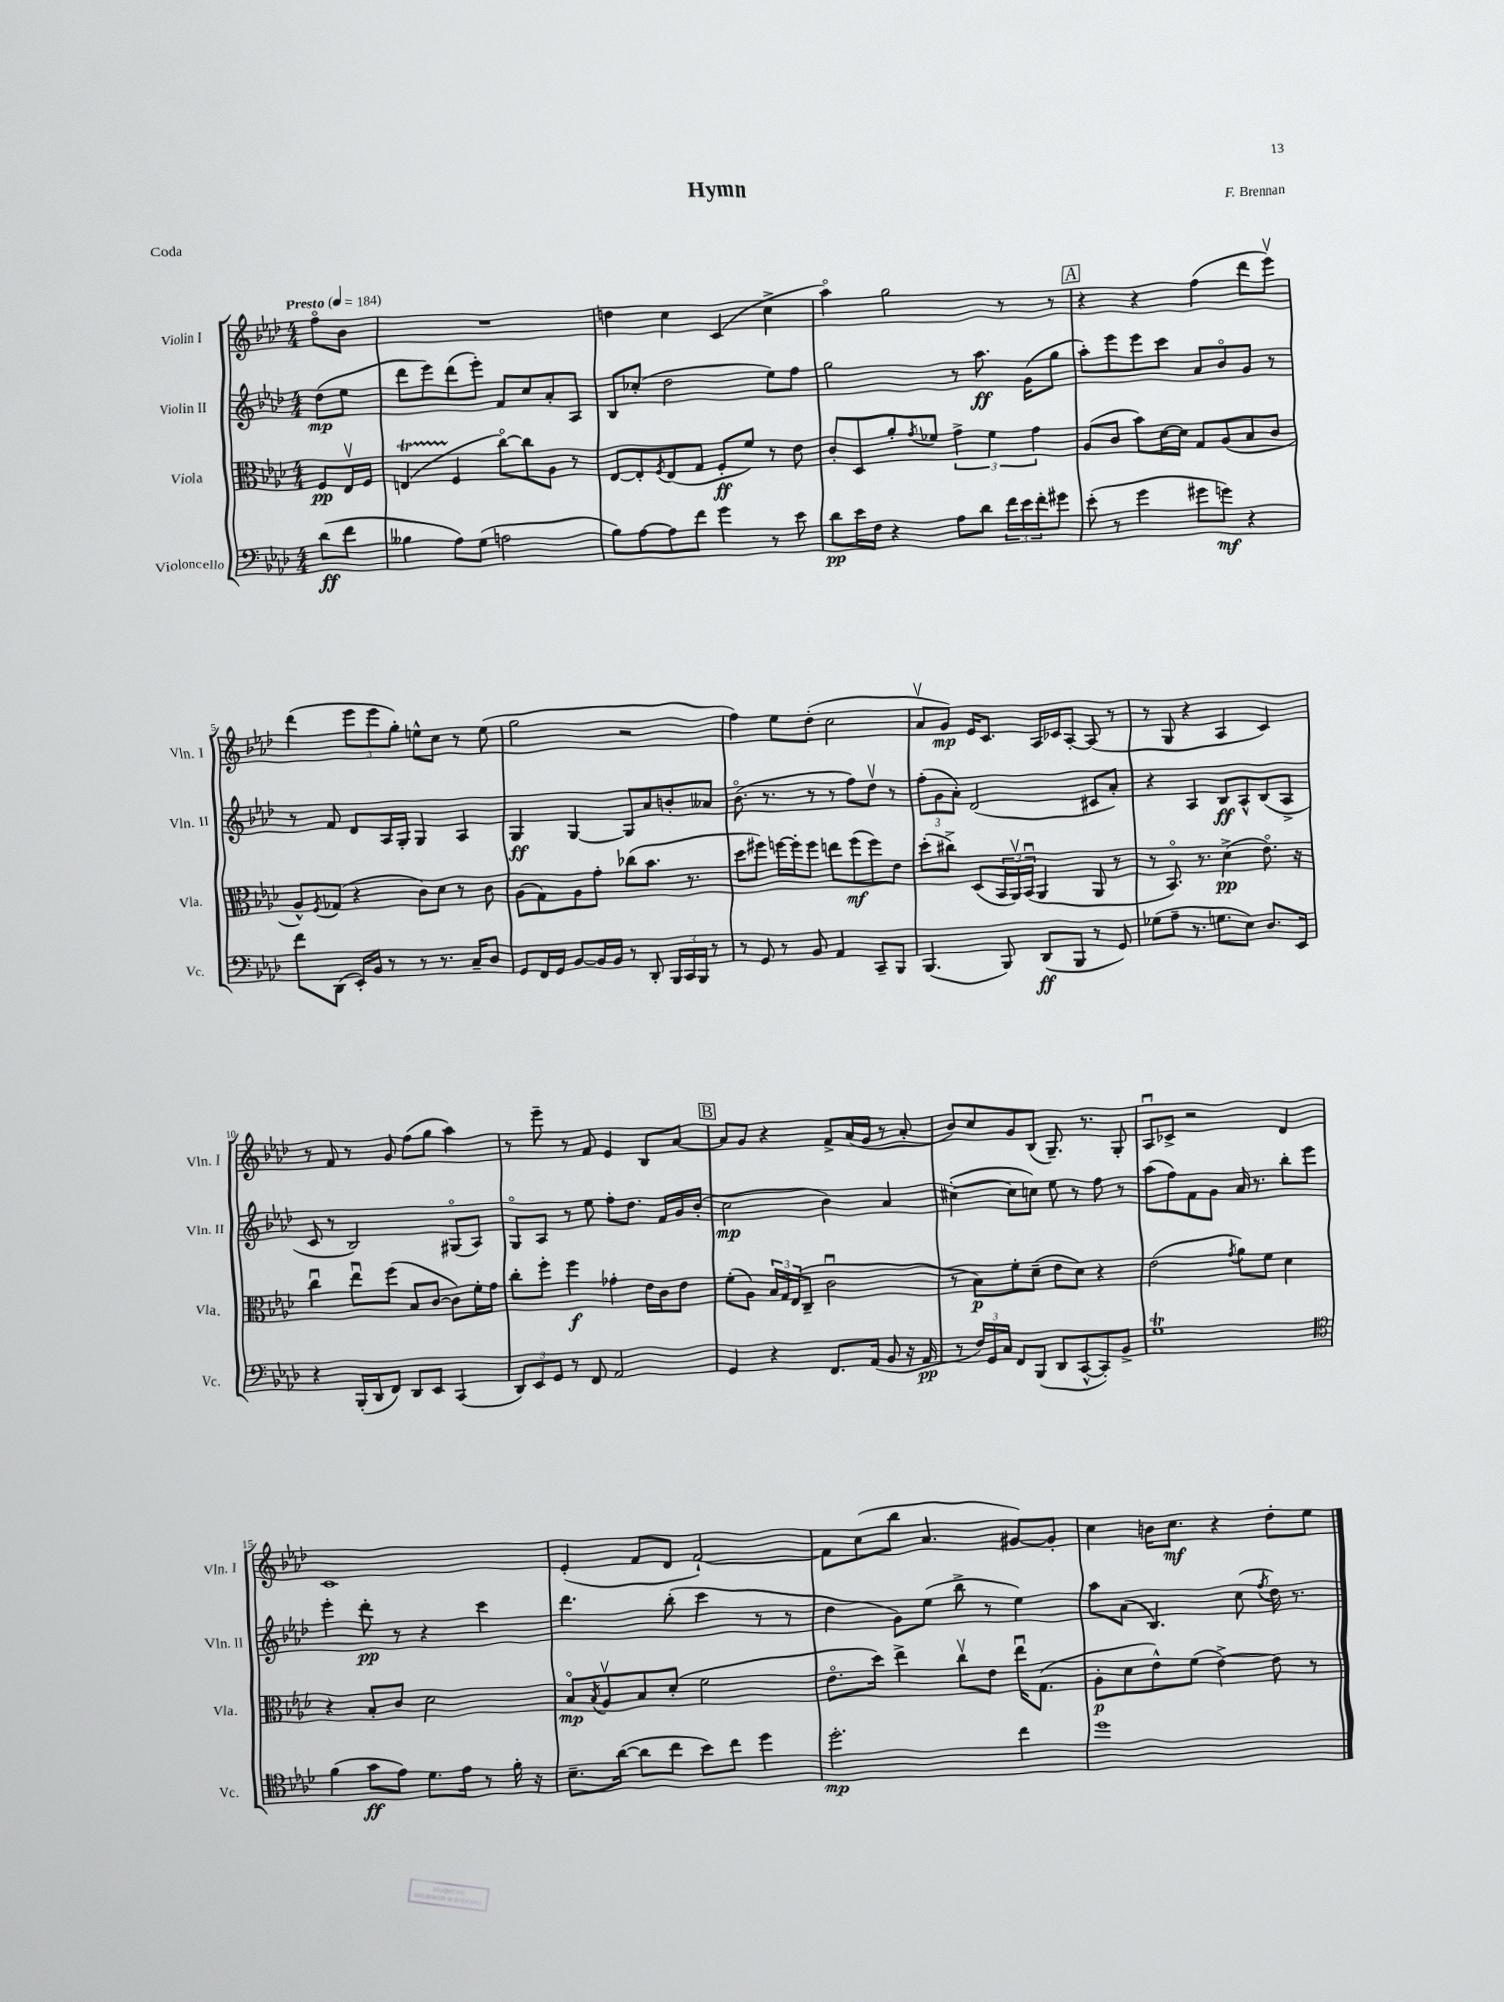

**kern	**kern	**kern	**kern
*staff4	*staff3	*staff2	*staff1
*clefF4	*clefC3	*clefG2	*clefG2
*k[b-e-a-d-]	*k[b-e-a-d-]	*k[b-e-a-d-]	*k[b-e-a-d-]
*M4/4	*M4/4	*M4/4	*M4/4
*MM184	*MM184	*MM184	*MM184
(8d-	8F	(8dd-	8ffo
8f	16E-v	8ee-	8b-
.	16F	.	.
=	=	=	=
4B--	(4E	8ddd-	1r
.	.	8eee-)	.
8A-)	4F	(8ddd-	.
(8G	.	8eee-')	.
2A	[8cco)	8f	.
.	8cc]	8cc	.
.	8A-	8a-'	.
.	8r	8A-	.
=	=	=	=
8B-)	[8E-	8B-	4dd
[8A-	8E-']	(8cc-'	.
.	8qF	.	.
8A-]	(8E-	2dd-	4cc
8f	8G	.	.
4g	8F'	.	(4c
.	8f)	.	.
8r	8r	8ee-)	4cc^
8e-	8e-	8ff	.
=	=	=	=
8d-	8c'	2gg	4aa-o)
16e-	8D-	.	.
16F	.	.	.
4r	8a-'	.	2gg
.	8qg	.	.
.	8f-	.	.
8A-	6g^	8r	.
8d-	.	8.aa-	.
.	6f-	.	.
24f	.	.	8r
24e-	.	.	.
.	.	(16g	.
24f'	6g	.	.
8g#	.	8gg	8r
=	=	=	=
(8e-'	(8A-	8aa-')	4r
8r	8c	8eee-	.
4g	8b-)	8eee-	4r
.	[16d-	8ccc	.
.	16d-]	.	.
8g#	8G	8a-	(4ff
8g)	(8A-	8b-o	.
4r	8B-	8g	8ddd-
.	8c	8r	8eee-v)
=	=	=	=
8f	8A-^^)	8r	(4ddd-
.	8qF	.	.
(8DD-	(8G-	8f	.
16EE-')	4r	8d-	12eee-
16BB-	.	.	.
.	.	.	12eee-
8r	.	16A-	.
.	.	.	12gg')
.	.	16G'	.
8r	8c)	4G	8ee^^
8.r	8d-	.	8cc
.	8r	4A-	8r
16C~	.	.	.
8D-	8c	.	(8ee
=	=	=	=
8GG	(8A-	4G	2gg
16FF	8G)	.	.
16GG	.	.	.
[8BB-	8A-	[4G	.
16BB-]	8g'	.	.
16BB-	.	.	.
8r	(8cc-	8G]	2r
8DD-'	8.b-	8a-	.
24BBB-	.	8b'	.
24CC	.	.	.
.	8.r	.	.
24BBB-	.	.	.
8r	.	8a--	.
=	=	=	=
8r	8dd-	(8.b-o	4ff)
8GG	8ff#)	.	.
.	.	8.r	.
8r	[16ff	.	8ee-
.	16ff']	.	.
8BB-	8ff	8r	(8dd-'
4AA-	8ee	8r	2cc
.	(8ff	8ff)	.
8CC~	8ff)	8dd-v	.
8BBB-	8e-	8r	.
=	=	=	=
(4.BBB-	(8dd-'	(12ff'	8a-v
.	.	12g	.
.	8cc#^)	.	8g)
.	.	12a-')	.
.	(8D-	(2d-	16e-
.	.	.	8.c
8BBB-)	24BB-	.	.
.	24AA-v)	.	.
.	(24BB-u	.	.
(8DD-	4AA-	.	16A-
.	.	.	16c-
8BBB-	.	.	[8A-'
8r	8AA-	8c#	(8A-]
8GG)	8r	8a-')	8r
=	=	=	=
(8G-	8r	4r	8r
8A-~	8.BB-o)	.	8G
8.r	.	4A-	4r
.	8.r	.	.
8.G	.	.	.
.	(4d-^	8B-	4A-
8E-)	.	8A-^^	.
8.D-	8.e-o)	(8B-	4c)
.	.	8A-^	.
16EE-	16r	.	.
=	=	=	=
4r	4ccu	8c	8r
.	.	8r	8f
(16BBB-'	8ee-u	2B-)	8r
16DD-	.	.	.
8FF)	(8ff	.	8g
8DD-	8B-	.	(8ff
8EE-	[8c	.	8gg
(4CC	8c])	(8G#o	4aa-)
.	16f'	8A-)	.
.	16g	.	.
=	=	=	=
12DD-)	8cc'	8Go	8r
12EE-	.	.	.
.	8ff'	8A-	8eee-~
12GG	.	.	.
8r	4ff	8r	8r
8FF	.	8ee-	8f
2AA-	4g-'	8ff'	4e-
.	.	8.dd-	.
.	16e-	.	8B-
.	16c	16f	.
.	8e-	16g	[8a-
.	.	(16b-'	.
=	=	=	=
4GG	(8f'	2cc	8a-]
.	8A-)	.	8g
4r	24B-	.	4r
.	24G	.	.
.	(24E-	.	.
.	8C~	.	.
8.FF	2cu	4b-)	8f^
.	.	.	(16a-
(16AA-	.	.	16g
8BB-	.	4a-	8r
16r	.	.	8a-'
16AA-	.	.	.
=	=	=	=
8r	8r	([4cc#'	8b-)
24F)	8B-)	.	8cc
24GG	.	.	.
24C	.	.	.
8FF	8f'	8cc#]	8g
(8BBB-	(8d-~	8cc)	(8B-
8DD-	8e-	8ee-	8.G~)
[8CC^^	8d-)	8r	.
.	.	.	8.r
8CC'])	4r	8ff	.
8BB-^	.	8r	8G'
=	=	=	=
1G	(2e-	(8aa-	8A-u
.	.	8ff)	8c-^
.	.	8f	2r
.	.	8g	.
.	8qg	.	.
.	8a-)	16a-	.
.	.	8.r	.
.	8f	.	.
.	4d-	8bb-'	4d-
.	.	8eee-	.
=	=	=	=
*clefC4	*	*	*
(4f	4r	4eee-'	1c
8g	8B-'	8ddd-'	.
8e-)	8c	8r	.
8.d-	2d-	4r	.
16e-	.	.	.
8r	.	4ccc	.
16f'	.	.	.
16r	.	.	.
=	=	=	=
8.B-~	8B-o	4.ddd-	(4e-'
.	8qB-	.	.
.	8A-v	.	.
([16a-	.	.	.
8a-]	8B-	.	8f
8cc	(8d-'	(8bb-'	8d-
8b-)	2f	4ccc	[2f`)
8cc	.	.	.
4dd-	.	8r	.
.	.	8r	.
=	=	=	=
2.dd-'	8.e-o	4dd-	8f]
.	.	.	(8cc
.	16dd-)	.	.
.	4ee-^	8g)	8bb-
.	.	(8ee-	4.a-
.	8ccv	8bb-^	.
.	8e-	8r	.
4cc	16ee-u	4ee-)	[8g#)
.	(8.G	.	.
.	.	.	8g#']
=	=	=	=
1dd-	8A-'	8aa-	4cc
.	8d-	(8a-	.
.	8e-^^)	4.B-)	16b
.	.	.	8.cc
.	(8f	.	.
.	[4e-^)	.	4r
.	.	(8cc	.
.	.	8qff	.
.	8e-]	16dd-)	8dd-'
.	.	8.r	.
.	8r	.	8ee-
==	==	==	==
*-	*-	*-	*-
